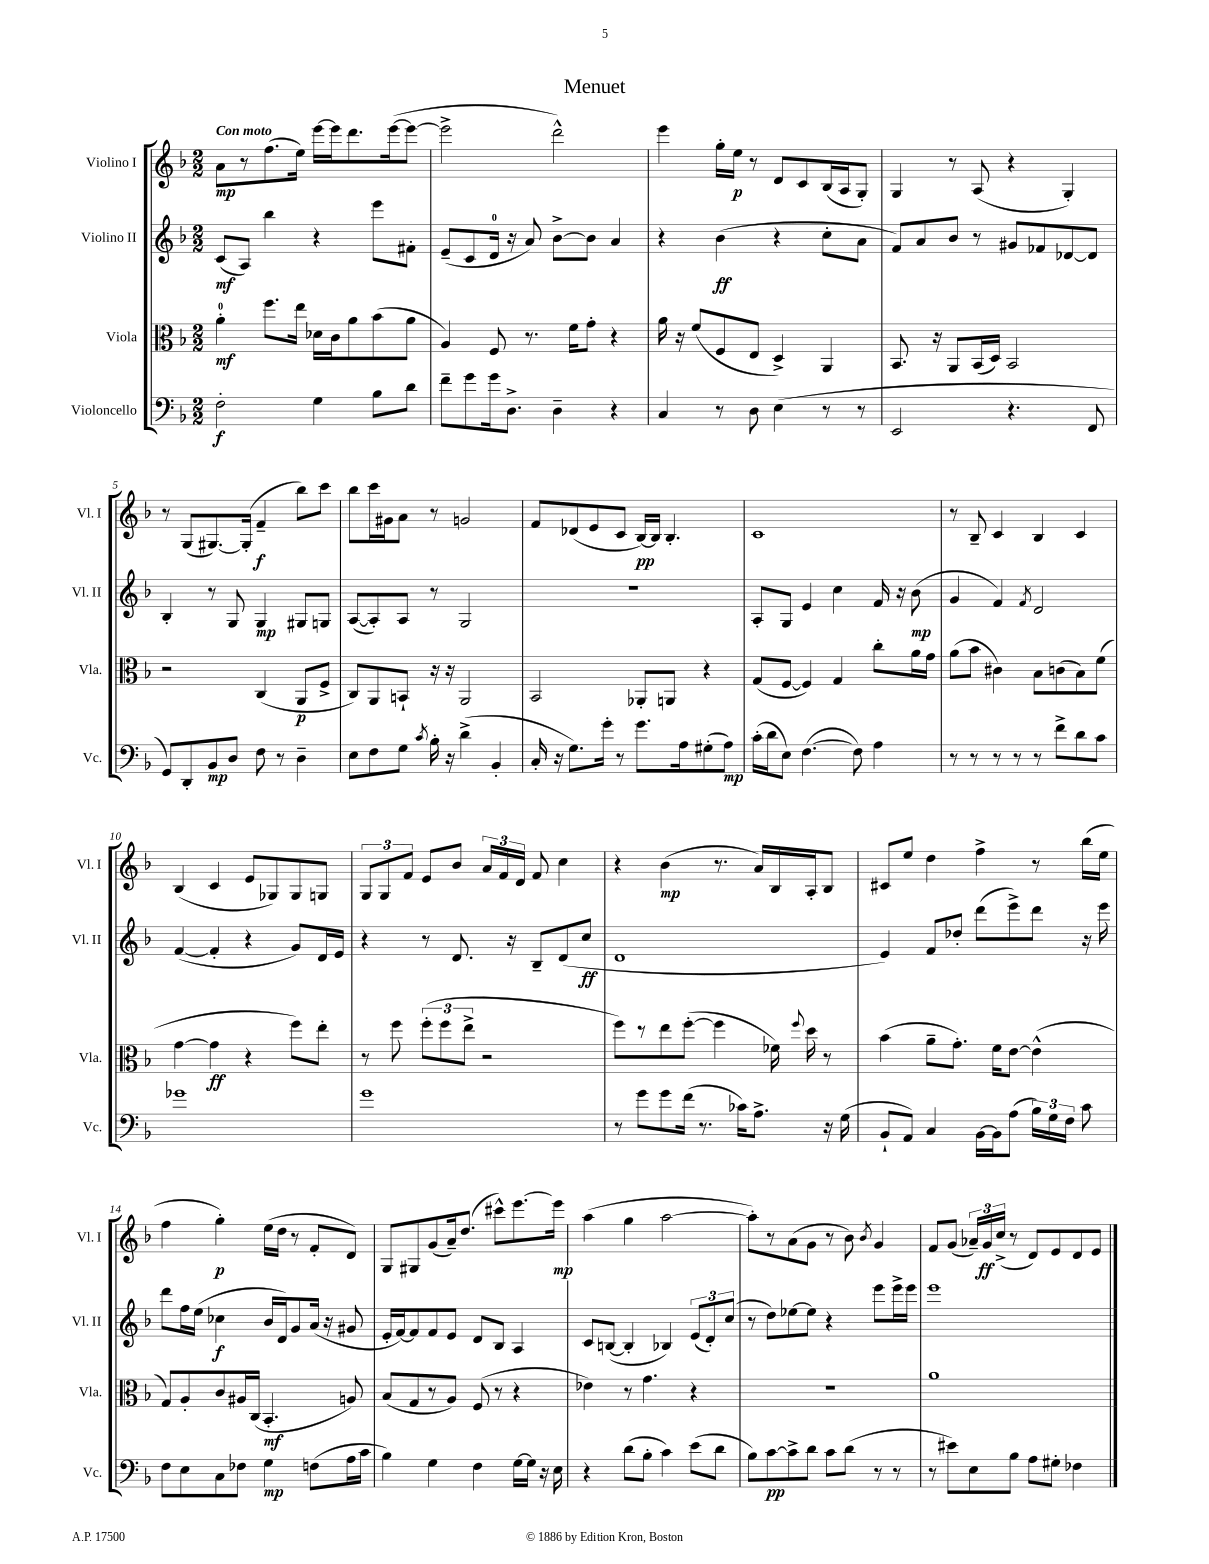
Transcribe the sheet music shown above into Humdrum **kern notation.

**kern	**kern	**kern	**kern
*staff4	*staff3	*staff2	*staff1
*clefF4	*clefC3	*clefG2	*clefG2
*k[b-]	*k[b-]	*k[b-]	*k[b-]
*M2/2	*M2/2	*M2/2	*M2/2
2F'	4a'	(8c	8a
.	.	8A)	8r
.	8.ff	4bb-	(8.ff
.	16ee	.	16ee)
4G	16d-	4r	[16eee
.	16c	.	16eee]
.	8a	.	8.ddd
8B-	(8b-	8eee	.
.	.	.	([16eee
8d	8a	8f#'	8eee_
=	=	=	=
8f~	4A)	(8e~	2eee^]
8g	.	8c	.
16g	8F	16d	.
8.D^	.	16r	.
.	8.r	8a)	.
4D~	.	[8b-^	2ddd^^)
.	16f	.	.
.	8g'	8b-]	.
4r	4r	4a	.
=	=	=	=
4C	16a	4r	4eee
.	16r	.	.
.	(8f	.	.
8r	8F	(4b-	16gg'
.	.	.	16ee
8D	8E	.	8r
(4E	4D^)	4r	8d
.	.	.	8c
8r	4AA	8cc'	(16B-
.	.	.	16A
8r	.	8a	8G')
=	=	=	=
2EE	8.BB-	8f)	4G
.	.	8a	.
.	16r	.	.
.	8AA	8b-	8r
.	(16BB-	8r	(8A
.	16D)	.	.
4.r	2BB-	8g#	4r
.	.	8f-	.
.	.	[8d-	4G')
8FF	.	8d-]	.
=	=	=	=
8GG)	2r	4B-'	8r
8DD'	.	.	(8G
8BB-	.	8r	[8.G#)
8D	.	8G	.
.	.	.	(16G#']
8F	(4C	4G	4f~
8r	.	.	.
4D~	8AA	8G#	8bb-)
.	8F^	8G	8ccc
=	=	=	=
8E	8C)	([8A	8bb-
8F	8AA	8A'])	16ccc
.	.	.	16g#
8G	8BB`	8A	8a
8qc	.	.	.
16B-'	16r	8r	8r
16r	16r	.	.
(4d^	2AA	2G	2g
4BB-'	.	.	.
=	=	=	=
16C'	2BB-	1r	8f
16r	.	.	.
8.G)	.	.	(8d-
.	.	.	8e
16g'	.	.	.
8r	.	.	8c
8.g	8AA-'	.	[16B-)
.	.	.	16B-]
.	8AA	.	4.B-'
16A	.	.	.
(8G#'	4r	.	.
8A)	.	.	.
=	=	=	=
(16c'	(8G	8A'	1c
16d	.	.	.
8E)	[8F	8G	.
([4.F	4F])	4e	.
.	4G	4cc	.
8F])	.	.	.
4A	8cc'	16f	.
.	.	16r	.
.	16a	(8b-	.
.	16g	.	.
=	=	=	=
8r	(8a	4g	8r
8r	8b-	.	8B-~
8r	4c#)	4f)	4c
8r	.	.	.
.	.	8qf	.
8r	8B-	2d	4B-
8f^	(8c	.	.
8d	8B-)	.	4c
8c	(8f	.	.
=	=	=	=
1g-	[4g	([4f	(4B-
.	4g]	4f']	4c
.	4r	4r	8e
.	.	.	8G-)
.	8ff)	8g)	8G-
.	8ee'	16d	8G
.	.	16e	.
=	=	=	=
1g	8r	4r	12G
.	.	.	12G
.	8ff	.	.
.	.	.	12f
.	(12ff'	8r	8e
.	12ff	.	.
.	.	8.d	8b-
.	12ee^	.	.
.	2r	.	24a
.	.	.	24f
.	.	16r	.
.	.	.	24d
.	.	8B-~	8f
.	.	(8d	4cc
.	.	8cc	.
=	=	=	=
8r	8ff)	1d	4r
8g	8r	.	.
8g	8ee	.	(4b-
(16f	([8ff'	.	.
8.r	.	.	.
.	4ff]	.	8.r
16c-)	.	.	.
8.A^	.	.	16a)
.	16f-)	.	16B-
.	8qqff	.	.
.	16dd	.	16A'
16r	8r	.	8B-
(16G	.	.	.
=	=	=	=
8BB-`	(4b-	4e)	8c#
8AA)	.	.	8ee
4C	8a~	8f	4dd
.	8.g')	8dd-'	.
[16BB-	.	(8ddd	4ff^
16BB-]	16f	.	.
(8A	[8e	8eee^)	.
24B-)	(4e^^]	8ddd	8r
24G	.	.	.
24F	.	.	.
8c	.	16r	(16bb-
.	.	16eee	16ee
=	=	=	=
8F	8G)	8ddd	4ff
8E	8A'	16ff	.
.	.	(16ee	.
8C	8c	4cc-	4gg')
8F-	16A#	.	.
.	(16C	.	.
4G	4.BB-'	16b-	(16ee
.	.	16d)	16dd
.	.	8g	8r
(8F	.	(16a	8f'
.	.	16r	.
16A	8A)	8g#	8d)
16c	.	.	.
=	=	=	=
4B-)	(8B-	16e'	8G
.	.	[16f)	.
.	8G	8f]	8G#
4G	8r	8f	(8g
.	8A)	8e	16a~)
.	.	.	(8.dd
4F	(8F	8d	.
.	8r	8B-	8ccc#^^)
[16G	4r	4A	[8.eee
16G]	.	.	.
16r	.	.	.
16E	.	.	16eee]
=	=	=	=
4r	4e-)	8c	(4aa
.	.	([8B	.
(8d	8r	4B']	4gg
8B-'	4.g	.	.
4c)	.	4B-)	[2aa
(8e	4r	(12e	.
.	.	12d')	.
8d	.	.	.
.	.	(12cc	.
=	=	=	=
8B-)	1r	8r	8aa'])
[8c	.	8dd)	8r
8c^]	.	[8ee-	(8a
8d	.	8ee-]	8g
8c	.	4r	8r
(8d	.	.	8b-)
.	.	.	8qb-
8r	.	8eee	4g
8r	.	16eee^	.
.	.	16eee	.
=	=	=	=
8r	1a	1eee	8f
8e#)	.	.	(8g
8E	.	.	24a-~)
.	.	.	24g
.	.	.	(24cc^
8B-	.	.	8r
8A	.	.	8d)
8G#'	.	.	8e
4F-	.	.	8d
.	.	.	8e
==	==	==	==
*-	*-	*-	*-
